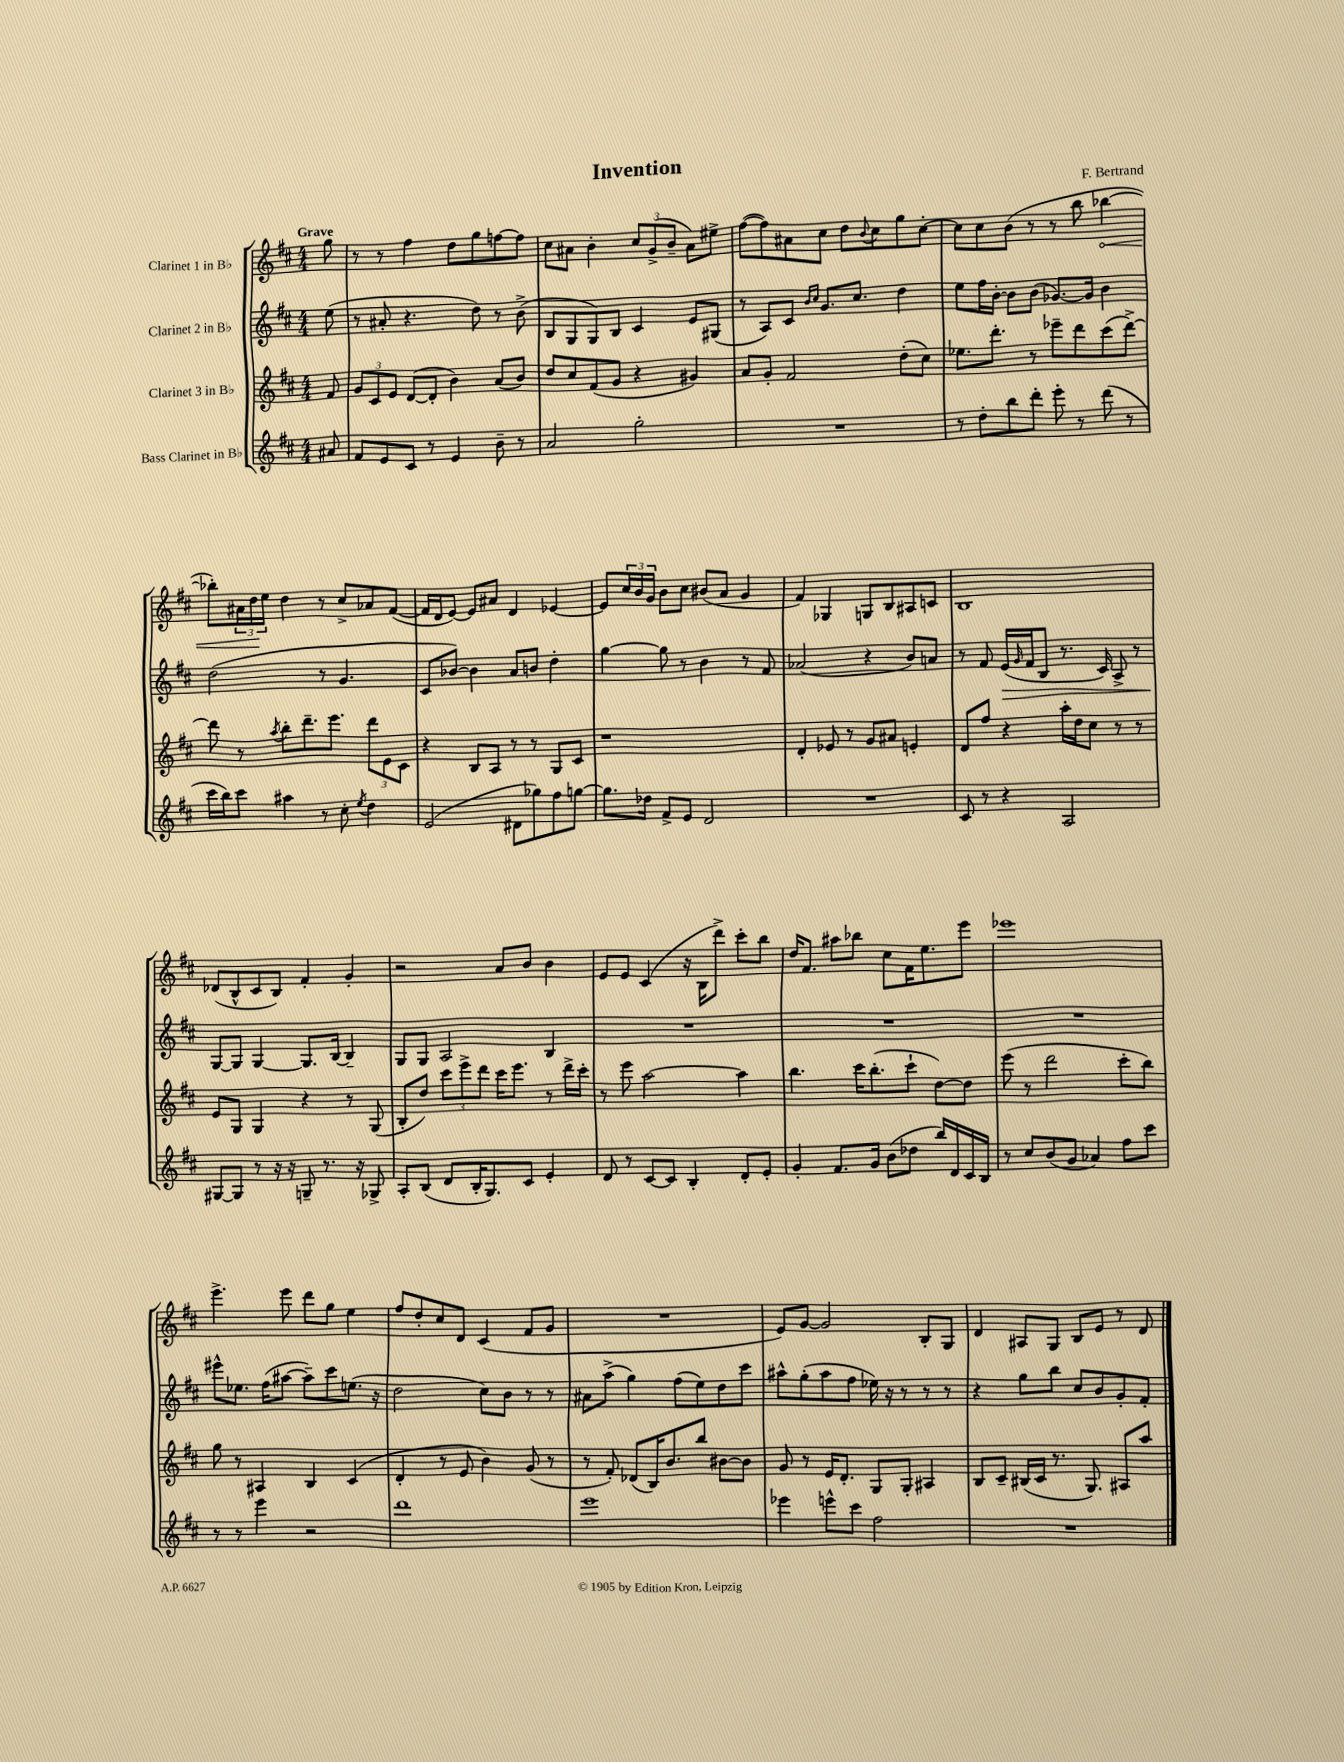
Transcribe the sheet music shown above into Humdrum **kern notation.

**kern	**kern	**kern	**kern
*staff4	*staff3	*staff2	*staff1
*clefG2	*clefG2	*clefG2	*clefG2
*k[f#c#]	*k[f#c#]	*k[f#c#]	*k[f#c#]
*M4/4	*M4/4	*M4/4	*M4/4
8a#	8f#	(8ee	8gg
=	=	=	=
8f#	12g	8r	8r
.	12c#	.	.
8e	.	8a#'	8r
.	12e	.	.
8c#	([8d	4.r	4ff#
8r	8d']	.	.
4e	4b)	.	8dd
.	.	8dd)	8gg
8b~	(8a	8r	[8ff
8r	8b)	(8b^	8ff]
=	=	=	=
2a	8dd	8B	8cc#
.	8cc#	8G	8a#
.	(8f#	8G)	4b'
.	8g	8B	.
2gg'	4r	4c#	12cc#
.	.	.	(12g^
.	.	.	12b~
.	4g#)	8e	8a#)
.	.	(8G#	8ee#^
=	=	=	=
1r	8a	8r	([8ff#
.	8g'	8A)	8ff#])
.	2f#	8c#	8a#
.	.	16qqb	.
.	.	16qqcc#	.
.	.	8.g	8cc#
.	.	.	8dd
.	.	8.cc#	.
.	.	.	8qqb
.	.	.	8cc#
.	(8dd'	4dd	8gg
.	8cc#)	.	[8cc#'
=	=	=	=
8r	8.ee-	8ee	8cc#]
8dd'	.	16ff#	8cc#
.	8.ddd'	[16b'	.
8bb	.	8b]	(8b
8ddd'	8r	(8b	8r
8eee'	8eee-~	[8.g-)	8r
8r	8ddd	.	8bb
.	.	16g-]	.
(8ddd	(8ccc#	4b	[4bb-
8r	[8ddd^)	.	.
=	=	=	=
16ccc#	8ddd]	(2dd	8bb-'])
16bb)	.	.	.
8ccc#	8r	.	24a#
.	.	.	24dd
.	.	.	24ee
.	8qaa	.	.
4aa#	8bb'	.	4dd
.	8.ddd~	.	.
8r	.	8r	8r
.	8.eee	.	.
8cc#'	.	4.g	8cc#^
8qee	.	.	.
4dd	12ddd	.	8a-
.	12e	.	.
.	.	.	([8f#
.	12c#	.	.
=	=	=	=
(2e	4r	8c#	16f#]
.	.	.	16d
.	.	[8b-)	[8e)
.	8B	4b-]	8e]
.	8A	.	8a#
8d#	8r	8a	4d
8gg-)	8r	8b	.
8ff#	8G	4dd'	[4e-
[8gg	8c#	.	.
=	=	=	=
8.gg]	1r	[4gg	8e-]
.	.	.	24cc#
.	.	.	24b
16dd-	.	.	.
.	.	.	24g
8f#^	.	8gg]	8b
8e	.	8r	8cc#
2d	.	4b	(8b#
.	.	.	8a
.	.	8r	4g
.	.	8f#	.
=	=	=	=
1r	4d'	(2a-	4f#)
.	8e-	.	4G-
.	8r	.	.
.	8g	4r	8G
.	8a#	.	8B
.	4e'	8b)	8A#
.	.	8a	8c
=	=	=	=
8c#	8d	8r	1B
8r	8ff#	8f#	.
4r	4r	(16e	.
.	.	16qqg	.
.	.	16f#	.
.	.	8B	.
2A	16aa'	8.r	.
.	16dd	.	.
.	8cc#	.	.
.	.	16c#)	.
.	8r	8A^	.
.	8r	8r	.
=	=	=	=
[8G#	8e	[8G	(8d-
8G#]	8G	8G]	8B^^
8r	4G	[4G	8c#
16r	.	.	8B)
16r	.	.	.
8G~	4r	8.G]	4f#'
8.r	.	.	.
.	.	[16B	.
.	8r	4B~]	4g'
16r	.	.	.
8G-^	(8G	.	.
=	=	=	=
8A'	8B'	8G	2r
(8B	8dd)	8G	.
8d	12ccc#	2A	.
.	12eee^	.	.
16B'	.	.	.
.	12ddd	.	.
8.G)	.	.	.
.	16ccc#	.	8a
.	8.eee	.	.
8c#	.	.	8b
4e'	8r	4B	4b
.	16ddd^	.	.
.	16ccc#'	.	.
=	=	=	=
8d	8r	1r	8e
8r	8eee	.	8e
[8c#	[2aa	.	(4c#
8c#]	.	.	.
4B'	.	.	16r
.	.	.	16B
.	.	.	8ddd^)
8d'	4aa]	.	8ccc#'
8e'	.	.	8bb
=	=	=	=
4g'	4.bb	1r	16dd
.	.	.	8.f#
8.f#	.	.	8aa#
.	16ccc#	.	8bb-
16g	(8.bb'	.	.
(8b	.	.	8cc#
8dd-	8ccc#`	.	16f#
.	.	.	8.ee
16bb)	[8dd)	.	.
16d	.	.	.
16c#	8dd]	.	8eee
16B	.	.	.
=	=	=	=
8r	(8eee	1r	1eee-
8cc#	8r	.	.
(8b	2ddd	.	.
8g	.	.	.
4a-)	.	.	.
8ff#	8ccc#'	.	.
8ccc#	8bb)	.	.
=	=	=	=
8r	8gg	8eee#^^	4.eee^
8r	8r	8.ee-	.
4eee	4A#	.	.
.	.	(16ff#	.
.	.	[8aa#	8eee
2r	4B	8aa#~])	8ddd
.	.	8ccc#	8gg
.	(4c#	(8.ee	4ee
.	.	16r	.
=	=	=	=
1ddd	4d'	2dd	8ff#
.	.	.	8dd'
.	8r	.	8cc#
.	8e	.	8d
.	4b)	8cc#)	(4c#
.	.	8b	.
.	(8g	8r	8f#
.	8r	8r	8g
=	=	=	=
1eee	8r	8a#	1r
.	8f#')	(8aa^	.
.	(8d-	4gg)	.
.	16B)	.	.
.	8.b	.	.
.	.	(8ff#	.
.	8bb	8ee)	.
.	[8b#	8dd	.
.	8b#]	8ccc#	.
=	=	=	=
4eee-	8g	8aa#^^	8e)
.	8r	(8gg'	[8g
8eee^^	16e	8aa#	2g]
.	8.d'	.	.
8ccc#	.	8ff#	.
2ff#	8G	16ee-)	.
.	.	16r	.
.	8G'	8r	.
.	4A#	8r	8B'
.	.	8r	8G
=	=	=	=
1r	8B	4r	4d
.	8c#~	.	.
.	(16B#	8gg	8A#
.	16c#	.	.
.	8.r	8bb	8G
.	.	8cc#	8B
.	8.G)	.	.
.	.	8b	8e
.	8A#	8g'	8r
.	8aa	8f#'	8d
==	==	==	==
*-	*-	*-	*-
